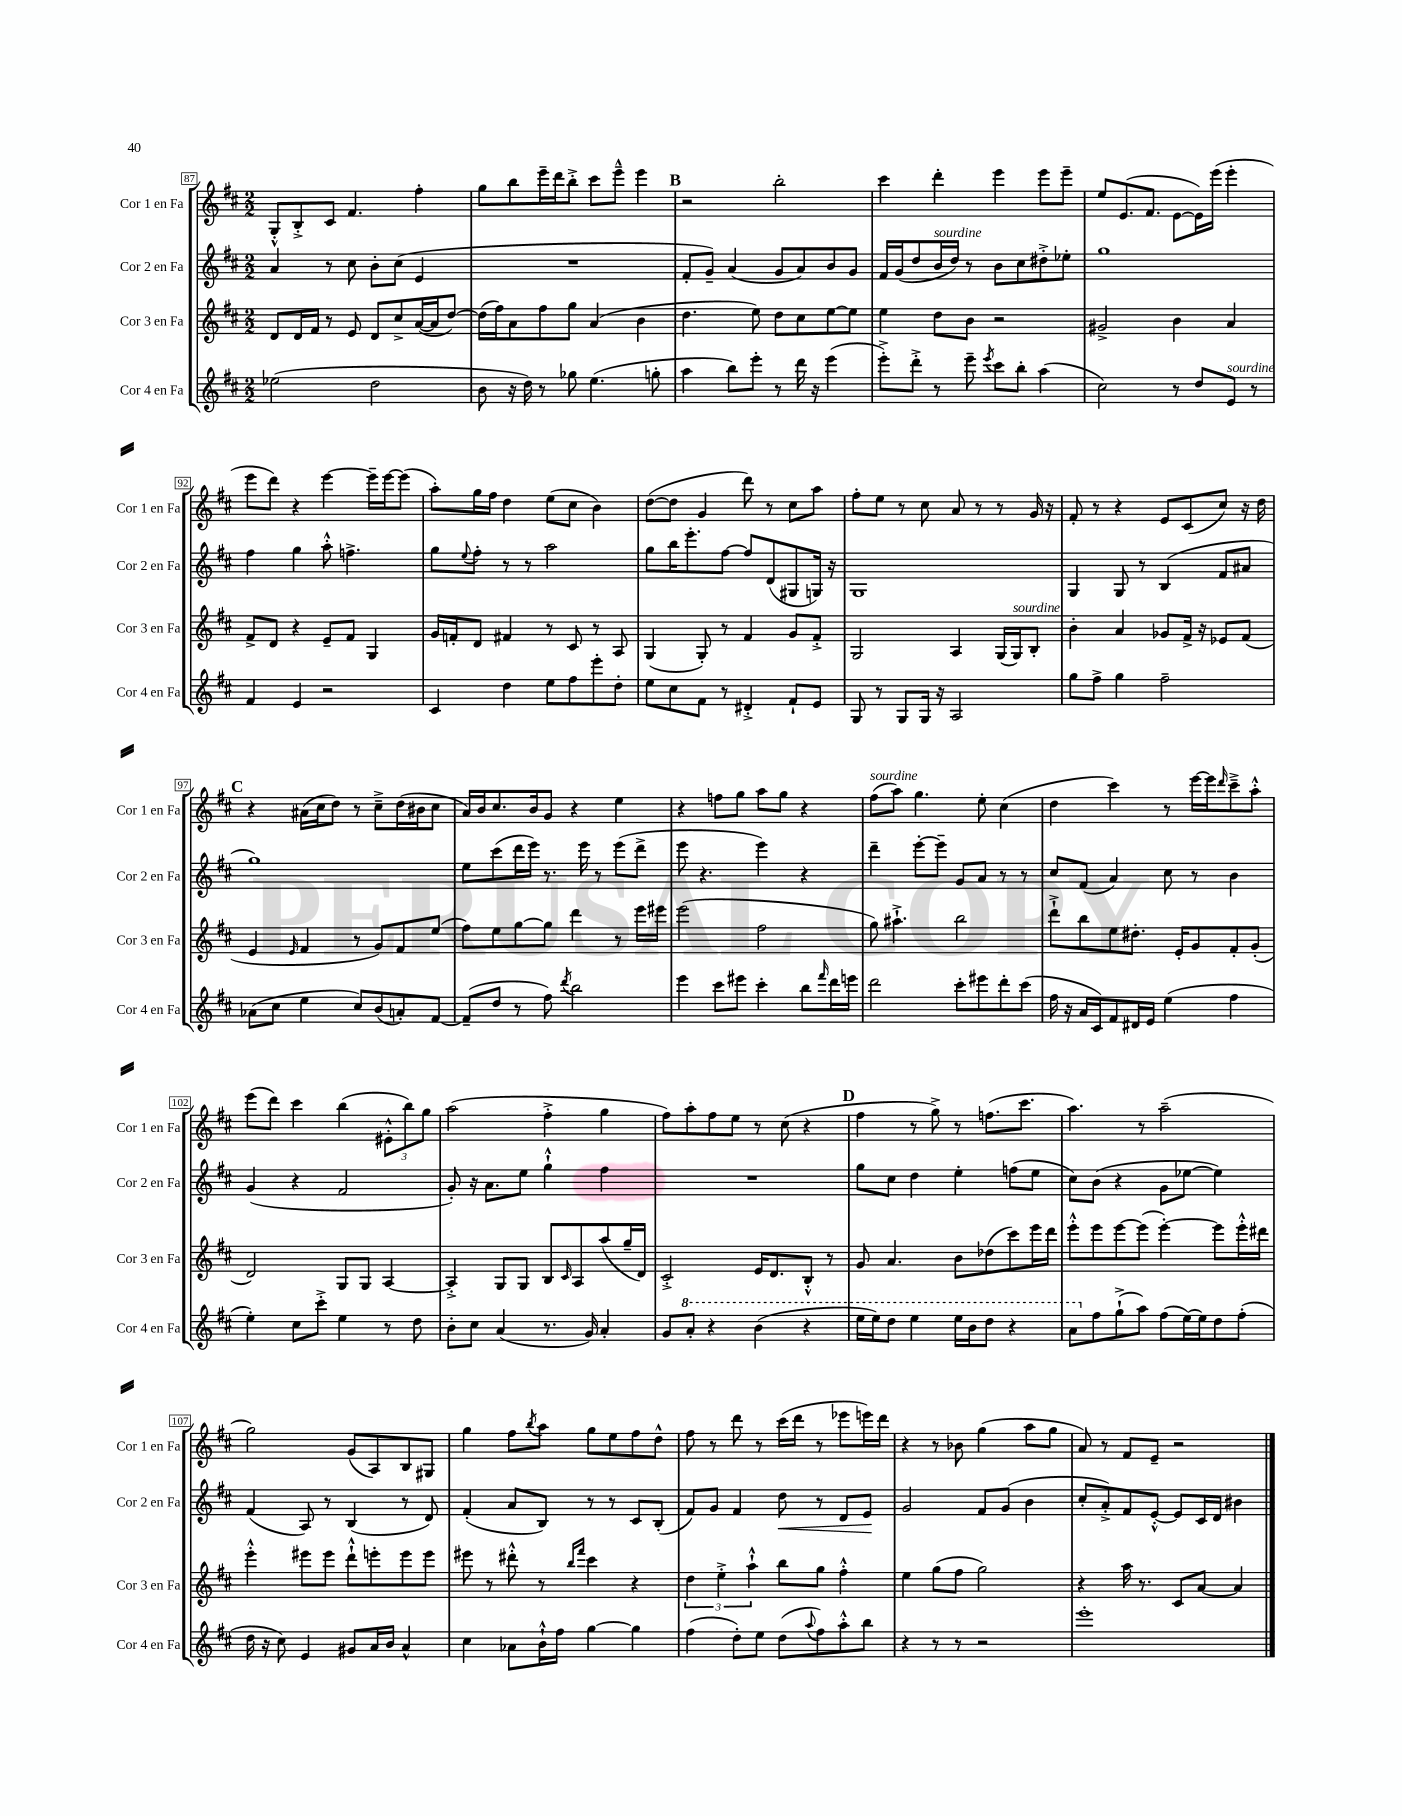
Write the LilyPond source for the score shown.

<<
\new StaffGroup <<
\new Staff = "s0" \with { instrumentName = "Cor 1 en Fa" shortInstrumentName = "Cor 1 en Fa" } {
    \clef treble \key d \major \numericTimeSignature \time 2/2
    g8-.-^ b8-.-> cis'8 fis'4. fis''4-. |
    g''8 b''8 e'''16-- d'''16 b''8-.-> cis'''8 e'''8---^ e'''4 |
    \mark \markup { \bold "B" } r2 b''2-. |
    cis'''4 d'''4-. e'''4 e'''8 e'''8-- |
    e''8 e'8.( fis'8. e'8~ e'16) e'''16( e'''4-. |
    e'''8 d'''8) r4 e'''4~ e'''16-- e'''16~ e'''8( |
    a''8-.) g''16 fis''16 d''4 e''8( cis''8 b'4) |
    d''8~( d''8 g'4 d'''8) r8 cis''8 a''8 |
    fis''8-. e''8 r8 cis''8 a'8 r8 r8 g'16 r16 |
    fis'8-. r8 r4 e'8 cis'8( cis''8) r16 d''16 |
    \mark \markup { \bold "C" } r4 ais'16( cis''16 d''8) r8 cis''8---> d''16( bis'16 cis''8 |
    a'16) b'16 cis''8. b'16 g'8 r4 e''4 |
    r4 f''8 g''8 a''8 g''8 r4 |
    fis''8^\markup { \italic "sourdine" }( a''8) g''4. e''8-. cis''4( |
    d''4 cis'''4) r8 e'''16~ e'''16 \grace { d'''16 } cis'''8---> a''8-.-^ |
    e'''8( d'''8) cis'''4 b''4( \tuplet 3/2 { eis'8-.-^ b''8) g''8 } |
    a''2( fis''4-.-> g''4 |
    fis''8) a''8-. fis''8 e''8 r8 cis''8( r4 |
    \mark \markup { \bold "D" } fis''4 r8 g''8->) r8 f''8.( cis'''8. |
    a''4.) r8 a''2--( |
    g''2) g'8( a8) b8 gis8 |
    g''4 fis''8 \acciaccatura { b''8 } a''8 g''8 e''8 fis''8 d''8-^ |
    fis''8 r8 d'''8 r8 cis'''16( d'''16 r8 ees'''8 e'''16) d'''16 |
    r4 r8 bes'8 g''4( a''8 g''8 |
    a'8) r8 fis'8 e'8-- r2 \bar "|." |
}
\new Staff = "s1" \with { instrumentName = "Cor 2 en Fa" shortInstrumentName = "Cor 2 en Fa" } {
    \clef treble \key d \major \numericTimeSignature \time 2/2
    a'4 r8 cis''8 b'8-. cis''8( e'4 |
    R1 |
    \mark \markup { \bold "B" } fis'8-. g'8--) a'4( g'8 a'8) b'8 g'8 |
    fis'16 g'16( d''8 b'16^\markup { \italic "sourdine" } d''16) r8 b'8 cis''8 dis''8-.-> ees''8-. |
    g''1 |
    fis''4 g''4 a''8-.-^ f''4.-> |
    g''8 \appoggiatura { e''8 } fis''8-. r8 r8 a''2 |
    g''8 b''16 e'''8.-. fis''8~ fis''8 d'8( gis8 g16) r16 |
    g1 |
    g4 g8 r8 b4( fis'8 ais'8 |
    \mark \markup { \bold "C" } g''1) |
    e''8 cis'''8( d'''16 e'''16) r8. e'''16 r8 e'''8( d'''8-> |
    e'''8 r4. e'''4) r4 |
    d'''4-- e'''8~-. e'''8-- g'8 a'8 r8 r8 |
    cis''8 fis'8( a'4) cis''8 r8 b'4 |
    g'4( r4 fis'2 |
    g'8-.) r16 a'8. e''8 g''4-!-^ fis''4 |
    R1 |
    \mark \markup { \bold "D" } g''8 cis''8 d''4 e''4-. f''8( e''8 |
    cis''8) b'8( r4 g'8 ees''8~ ees''4) |
    fis'4( a8) r8 b4( r8 d'8) |
    fis'4-.( a'8 b8) r8 r8 cis'8 b8-.( |
    fis'8) g'8 fis'4 d''8\< r8 d'8 e'8\! |
    g'2 fis'8 g'8( b'4 |
    cis''8-. a'8-.->) fis'8 e'8~-.-^ e'8 cis'16 d'16 bis'4 \bar "|." |
}
\new Staff = "s2" \with { instrumentName = "Cor 3 en Fa" shortInstrumentName = "Cor 3 en Fa" } {
    \clef treble \key d \major \numericTimeSignature \time 2/2
    d'8 d'16 fis'16 r8 e'8 d'8 cis''8-> a'16~( a'16 d''8~) |
    d''16( fis''16) a'8 fis''8 g''8 a'4( b'4 |
    \mark \markup { \bold "B" } d''4. e''8) d''8 cis''8 e''8~ e''8 |
    e''4 d''8 b'8 r2 |
    gis'2-> b'4 a'4 |
    fis'8-> d'8 r4 e'8-- fis'8 g4 |
    g'16 f'16-. d'8 fis'4 r8 cis'8 r8 a8 |
    g4( g8-.) r8 fis'4 g'8 fis'8-.-> |
    g2 a4 g16( g16^\markup { \italic "sourdine" }) b8-. |
    b'4-. a'4 ges'8 fis'16-> r16 ees'8 fis'8( |
    \mark \markup { \bold "C" } e'4 \grace { e'16 } fis'4 r8 g'8) fis'8 e''8( |
    fis''8) e''8 g''8~ g''8 d'''4 r8 e'''16 eis'''16 |
    e'''2( fis''2 |
    g''8) ais''4.-!-> b''2 |
    d'''8-!-> b''8 e''8 dis''8.-. e'16-. g'8 fis'8-. g'8-.( |
    d'2) g8 g8 a4~ |
    a4-.-> g8 g8 b8 \grace { cis'16 } a8 a''8( g''16-- d'16) |
    cis'2-.-> e'16 d'8. b8-.-^ r8 |
    \mark \markup { \bold "D" } g'8 a'4. b'8 des''8( cis'''8) e'''16 d'''16 |
    e'''8-.-^ e'''8 e'''8~ e'''8( e'''4~-.) e'''8 e'''16-.-^ dis'''16 |
    e'''4-.-^ eis'''8 eis'''8 d'''8-!-^ e'''8-. e'''8 e'''8 |
    eis'''8 r8 dis'''8-.-^ r8 \grace { b''16 fis'''16 } cis'''4 r4 |
    \tuplet 3/2 { d''4 e''4-.-> a''4-!-^ } b''8 g''8 fis''4-.-^ |
    e''4 g''8( fis''8 g''2) |
    r4 a''16 r8. cis'8 a'8~ a'4 \bar "|." |
}
\new Staff = "s3" \with { instrumentName = "Cor 4 en Fa" shortInstrumentName = "Cor 4 en Fa" } {
    \clef treble \key d \major \numericTimeSignature \time 2/2
    ees''2( d''2 |
    b'8 r16 d''16) r8 ges''8 e''4.( g''8-. |
    \mark \markup { \bold "B" } a''4 b''8) e'''8-. r8 d'''16 r16 e'''4( |
    e'''8-.->) d'''8-.-> r8 e'''8-- \acciaccatura { e'''8 } cis'''8 b''8-. a''4( |
    cis''2) r8 d''8 e'8^\markup { \italic "sourdine" } r8 |
    fis'4 e'4 r2 |
    cis'4 d''4 e''8 fis''8 e'''8-. d''8-. |
    e''8 cis''8 fis'8 r8 dis'4-.-> fis'8-! e'8 |
    g8 r8 g8 g16 r16 a2 |
    g''8 fis''8-> g''4 fis''2-- |
    \mark \markup { \bold "C" } aes'8( cis''8 e''4 cis''8) b'8( a'8-.) fis'8~ |
    fis'8--( d''8 r8 fis''8) \acciaccatura { d'''8 } b''2 |
    e'''4 cis'''8 eis'''8 cis'''4-. b''8 \grace { fis'''16 } d'''16 e'''16 |
    d'''2 cis'''8-. eis'''8 d'''8-. cis'''8( |
    fis''16 r16 a'16 cis'16) fis'8 dis'16 e'16 e''4( fis''4 |
    e''4-.) cis''8 cis'''8-.-> e''4 r8 d''8 |
    b'8-. cis''8 a'4( r8. g'16) a'4-. |
    g'8 \ottava #1 a''8-. r4 b''4( r4 |
    \mark \markup { \bold "D" } e'''16 e'''16) d'''8 e'''4 e'''16 b''16 d'''8 r4 |
    a''8 \ottava #0 fis''8 g''8-!->( a''8) fis''8( e''16~) e''16 d''8 fis''8-.( |
    d''16 r16 cis''8) e'4 gis'8 a'16 b'16 a'4-^ |
    cis''4 aes'8 b'16-!-^ fis''16 g''4~ g''4 |
    fis''4( d''8-.) e''8 d''8( \appoggiatura { a''8 } fis''8) a''8-.-^ b''8 |
    r4 r8 r8 r2 |
    e'''1-. \bar "|." |
}
>>
>>
\layout { \context { \Score currentBarNumber = #87 \override BarNumber.stencil = #(make-stencil-boxer 0.1 0.3 ly:text-interface::print) } }
